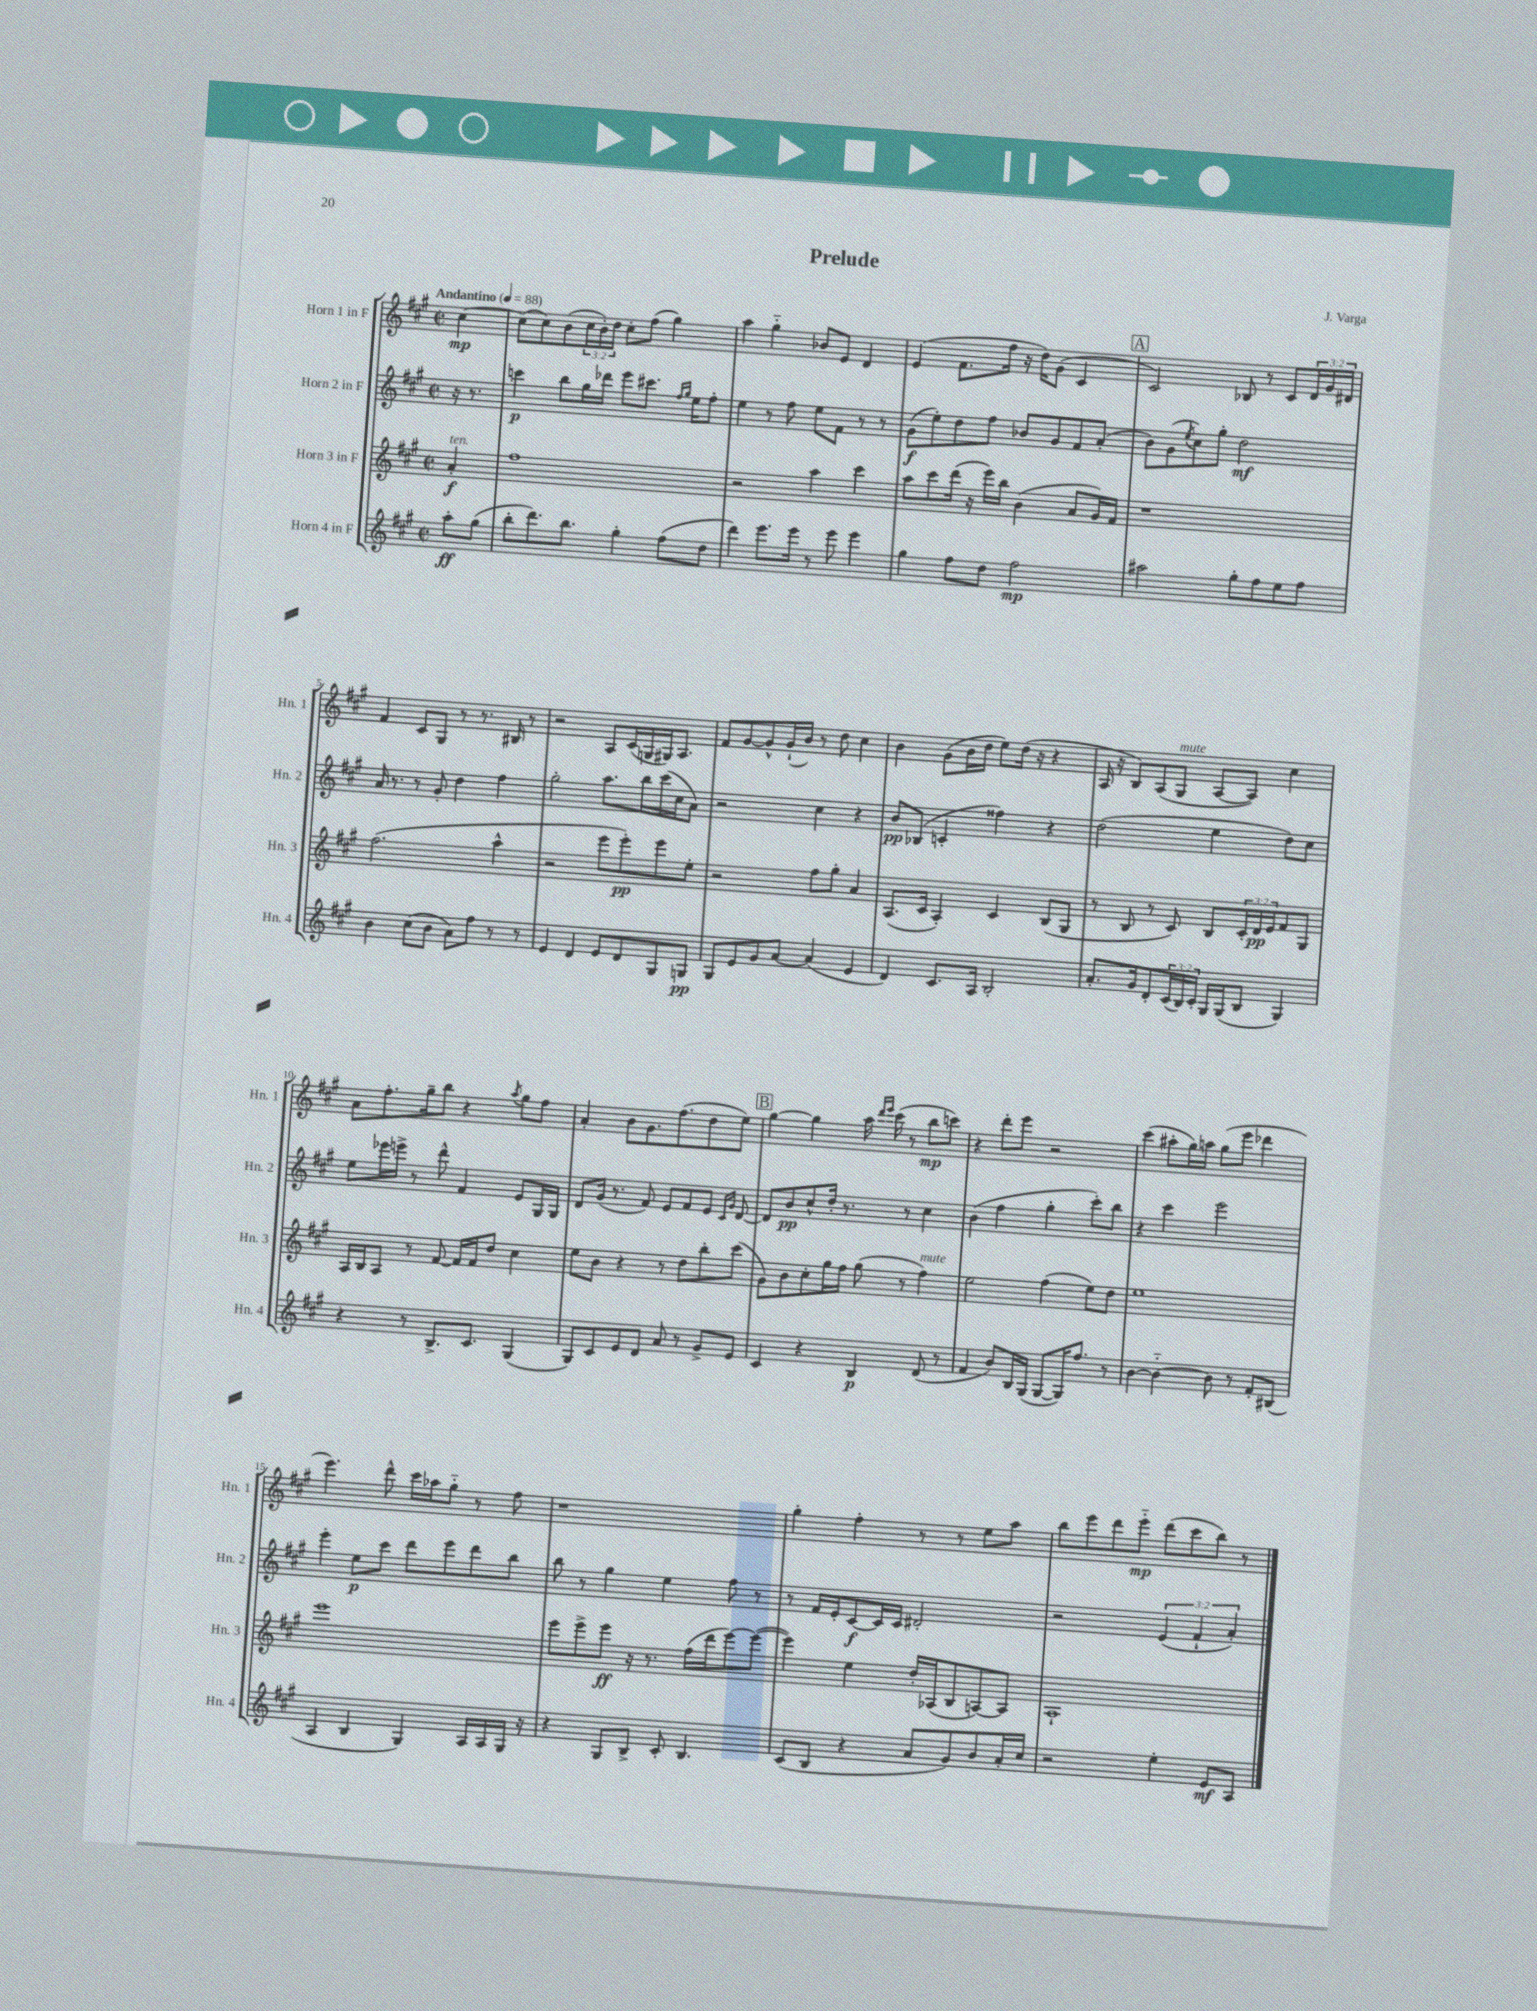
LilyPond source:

\header { title = "Prelude" composer = "J. Varga" }
<<
\new StaffGroup <<
\new Staff = "s0" \with { instrumentName = "Horn 1 in F" shortInstrumentName = "Hn. 1" } {
    \clef treble \key a \major \defaultTimeSignature \time 2/2 \override Staff.TupletNumber.text = #tuplet-number::calc-fraction-text \partial 4 \tempo "Andantino" 4 = 88
    cis''4~\mp |
    cis''8( cis''8) b'8( \tuplet 3/2 { cis''16 b'16-.) d''16 } cis''8-. fis''8( gis''4) |
    a''4 gis''4-_ bes'8 e'8 d'4 |
    e'4( fis'8. fis''16 r16 d''16) gis'8( cis'4 |
    \mark \markup { \box "A" } cis'2) bes8 r8 cis'8 \tuplet 3/2 { d'16 gis'16 dis'16 } |
    fis'4 cis'8 gis8 r8 r8. bis16 r8 |
    r2 a8 cis'16( g16 gis16) a8. |
    fis'8 gis'8~ gis'8-^ gis'16-!( b'16) r8 d''8 cis''4 |
    b'4 gis'8( b'16 d''16 e''8) d''16( r16 r4 |
    a16 r16 b8) a8( gis8^\markup { \italic "mute" } a8~ a8) cis''4 |
    a'8 fis''8.-. gis''16-- b''8 r4 \acciaccatura { a''8 } gis''8 fis''8 |
    a'4-. b'8 gis'8. fis''8.( d''8 e''8) |
    \mark \markup { \box "B" } gis''4~ gis''4 a''16 \grace { d'''16 e'''16 } cis'''16( r8 b''8\mp c'''8) |
    r4 d'''8-. e'''8 r2 |
    cis'''4( ais''8-. gis''16) a''16 gis''8( e'''8 des'''4 |
    e'''4.) d'''8-^ cis'''16 aes''16 gis''8-_ r8 fis''8 |
    r1 |
    gis''4-. fis''4-. r8 r8 e''8 a''8 |
    b''8 e'''8 d'''8 e'''8-_\mp d'''8( cis'''8 b''8) r8 \bar "|." |
}
\new Staff = "s1" \with { instrumentName = "Horn 2 in F" shortInstrumentName = "Hn. 2" } {
    \clef treble \key a \major \defaultTimeSignature \time 2/2 \override Staff.TupletNumber.text = #tuplet-number::calc-fraction-text \partial 4
    r16 r8. |
    c'''4\p b''8 gis''16 des'''16 e'''8 cis'''8. \grace { fis''16 gis''16 } e''16 fis''8-. |
    e''4 r8 fis''8 e''8 fis'8 r8 r8 |
    gis'8\f( e''8-.) d''8 fis''8 bes'8 gis'8 fis'8 a'8-.( |
    \mark \markup { \box "A" } b'8) gis'8( \acciaccatura { e''8 } cis''8) gis''8-. d''2\mf |
    a'16 r8. r8 gis'8-. d''4 fis''4 |
    gis''2-. a''8. b''16 cis'''16( cis''16 a'8) |
    r2 cis''4 r4 |
    b'8\pp bes8( c'4-. fisis''4) r4 |
    d''2( e''4 d''8) cis''8 |
    e''8 ees'''16 e'''16-> r8 d'''8-^ fis'4 e'8 gis16 gis16 |
    d'8 gis'16( r8. fis'8) e'8 fis'8 e'8 \grace { cis'16 gis'16 } d'8~ |
    \mark \markup { \box "B" } d'8 b'8\pp cis''8-^ d''16-. r8. r8 cis''4 |
    b'4( fis''4 gis''4-. cis'''8-.) b''8 |
    r4 cis'''4 e'''2 |
    e'''4-. e''8\p cis'''8 d'''8 e'''8 d'''8 b''8 |
    b''8 r8 gis''4 e''4 fis''8 r8 |
    r8 fis'16 e'16-. cis'8~\f cis'16 cis'16 dis'2-. |
    r2 \tuplet 3/2 { e'4( fis'4-! a'4-.) } \bar "|." |
}
\new Staff = "s2" \with { instrumentName = "Horn 3 in F" shortInstrumentName = "Hn. 3" } {
    \clef treble \key a \major \defaultTimeSignature \time 2/2 \override Staff.TupletNumber.text = #tuplet-number::calc-fraction-text \partial 4
    a'4-.\f^\markup { \italic "ten." } |
    fis''1 |
    r2 a''4 cis'''4 |
    a''8 cis'''8 d'''16( r16 e'''16) b''16 b'4( a'8 gis'16) fis'16 |
    \mark \markup { \box "A" } r1 |
    fis''2.( a''4-^ |
    r2 e'''8 e'''8-.\pp) e'''8 e''8-. |
    r2 fis''8 gis''8-. a'4 |
    a8.( cis'16 a4-.) cis'4 b8( gis8 |
    r8 b8 r8 cis'8) b8 \tuplet 3/2 { cis'16-. d'16\pp e'16 } fis'8 gis8 |
    a16 b16 a8 r8 fis'8~ fis'16 fis'16 d''8 cis''4 |
    e''8 b'8 r4 r8 d''8 b''8-. cis'''8( |
    \mark \markup { \box "B" } gis'8) b'8 cis''8-. gis''16 fis''16 gis''8( r8 fis''4^\markup { \italic "mute" }) |
    e''2 fis''4( e''8) d''8 |
    e''1 |
    e'''1 |
    e'''8 e'''8-> e'''8\ff r16 r8. fis''16( d'''16 e'''8~) e'''8~( |
    e'''4) e''4 d''16-. aes16( b8 a8~) a8 |
    a1-! \bar "|." |
}
\new Staff = "s3" \with { instrumentName = "Horn 4 in F" shortInstrumentName = "Hn. 4" } {
    \clef treble \key a \major \defaultTimeSignature \time 2/2 \override Staff.TupletNumber.text = #tuplet-number::calc-fraction-text \partial 4
    a''8-.\ff gis''8( |
    b''8-. d'''8.) b''8. gis''4-. fis''8( d''8 |
    d'''4) e'''8. e'''16 r8 e'''8 e'''4 |
    gis''4 fis''8 d''8 fis''2\mp |
    \mark \markup { \box "A" } ais''2 gis''8-. fis''8 e''8 fis''8 |
    b'4 cis''8( b'8 a'8) fis''8 r8 r8 |
    e'4 d'4 e'8 d'8 gis8 g8\pp |
    gis8 e'8 gis'8 a'8~ a'4( e'4 |
    d'4) cis'8. a16 b2-. |
    a'8.-. gis'16 d'8-. \tuplet 3/2 { cis'16( b16) cis'16-. } gis16 gis16( b8 gis4) |
    r4 r8 b8.-> cis'8. gis4( |
    gis8) cis'8 e'8 d'8 a'8 r8 gis'8-> e'8 |
    \mark \markup { \box "B" } cis'4 r4 b4\p d'8( r8 |
    fis'4 b'8) b16 gis16( gis8~ gis16) fis''8. r8 |
    b'4~ b'4~-_ b'8 r8 fis'8-. bis8( |
    a4 b4 gis4) a16 a16 gis16 r16 |
    r4 gis8 b8-> cis'8-. b4. |
    cis'8( b8 r4 a'8 gis'8) b'8 a'16-. cis''16 |
    r2 e''4-. e'8\mf a8 \bar "|." |
}
>>
>>
